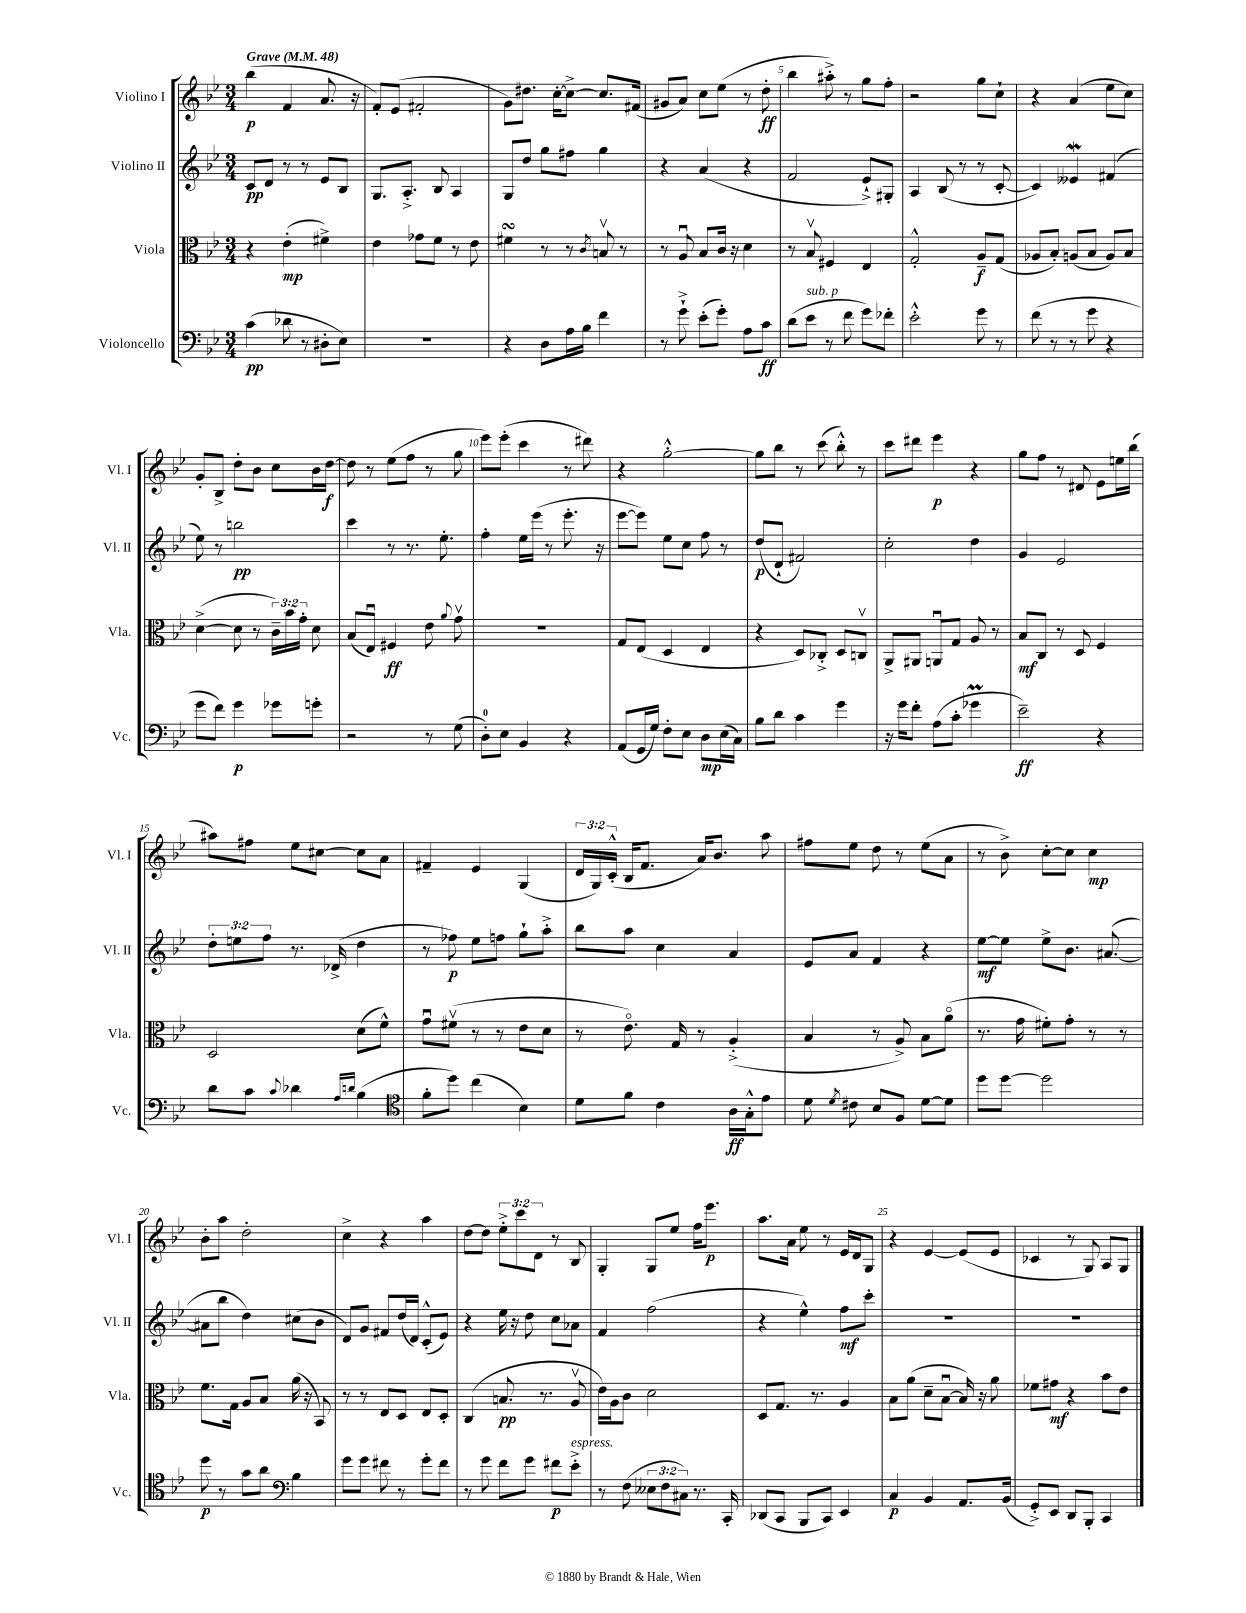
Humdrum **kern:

**kern	**kern	**kern	**kern
*staff4	*staff3	*staff2	*staff1
*clefF4	*clefC3	*clefG2	*clefG2
*k[b-e-]	*k[b-e-]	*k[b-e-]	*k[b-e-]
*M3/4	*M3/4	*M3/4	*M3/4
*MM48	*MM48	*MM48	*MM48
(4c\	4r	8c/L	(4bb-\
.	.	8d/J	.
8d-\	(4e-'\	8r	4f/
8r	.	8r	.
8D#'\L	4f#^\)	8e-/L	8.a/
8E-\J)	.	8B-/J	.
.	.	.	16r
=	=	=	=
2.r	4e-\	8.G/L	8f'/L)
.	.	.	(8e-/J
.	.	8.A'^/J	.
.	8g-\L	.	2f#'/
.	8f\J	8B-/	.
.	8r	4A/	.
.	8e-\	.	.
=	=	=	=
4r	4f#\	8G/L	8g\L)
.	.	8dd/J	8.dd#\J
8D\L	8r	8gg\L	.
.	.	.	[16cc'\LK
16A\L	8r	8ff#\J	8cc^\_J
16B-\JJ	.	.	.
.	8qc/	.	.
4f\	8Bv/	4gg\	8.cc/]L
.	8r	.	.
.	.	.	(16f#/Jk
=	=	=	=
8r	8r	4r	8g#/L
8g`^\	8Au/	.	8a/J)
(8e-'\L	8B-/L	(4a/	8cc\L
8g'\J)	16c/Jk	.	(8ee-\J
.	16r	.	.
8A\L	4d\	4r	8r
8c\J	.	.	8dd'\
=	=	=	=
(8d\L	8r	2f/	4bb-\
8e-\J	8B-v/	.	.
8r	4F#/	.	8aa#'^\)
8f\	.	.	8r
8g\L)	4E-/	8e-`^/L)	8gg\L
8f-'\J	.	8G#'/J	8ff'\J
=	=	=	=
2e-'^^\	2G'^^/	4A/	2r
.	.	(8B-/	.
.	.	8r	.
8g\	8A~/L	8r	8gg\L
8r	(8G/J	[8c'/	8cc`\J
=	=	=	=
(8f\	8A-/L	4c/])	4r
8r	8B-'/J)	.	.
8r	(8A/L	4e--/	(4a/
8g\	8B-/J	.	.
4r	8A/L)	(4f#/	8ee-\L
.	8B-/J	.	8cc\J)
=	=	=	=
8g\L	([4d^\	8ee-\)	8g'/L
8f\J)	.	8r	8B-^/J
4g\	8d\]	2bb\	8dd'\L
.	8r	.	8b-\J
8g-\L	24c~\LL)	.	8cc\L
.	24b-\	.	.
.	24g'\JJ	.	.
8g'\J	8d\	.	16b-\L
.	.	.	[16dd\JJ
=	=	=	=
2r	(8B-/L	4ccc\	8dd\]
.	8E-u/J)	.	8r
.	4F#/	8r	(8ee-\L
.	.	8.r	8ff\J
8r	8e-\	.	8r
.	.	8.ee-'\	.
.	8qqa/	.	.
(8G\	8gv\	.	8gg\
=	=	=	=
8D'\L)	2.r	4ff'\	8eee-\L)
8E-\J	.	.	(8eee-'\J
4BB-/	.	16ee-\LL	4ccc\
.	.	(16eee-\JJ	.
.	.	8r	.
4r	.	8.eee-'\	8r
.	.	.	8ddd#\)
.	.	16r	.
=	=	=	=
(8AA/L	8G/L	[8eee-\L	4r
16GG/L	(8E-/J	8eee-\]J)	.
16G/JJ)	.	.	.
8F'\L	4D/	8ee-\L	[2gg'^^\
8E-\J	.	8cc\J	.
8D\L	4E-/	8ff\	.
(16E-\L	.	8r	.
16C\JJ)	.	.	.
=	=	=	=
8B-\L	4r	(8dd/L	8gg\]L
8d\J	.	8d`/J	8bb-\J
4c\	8D/L)	2f#/)	8r
.	8C-'^/J	.	(8ccc\
4g\	8D/L	.	8bb-'^^\)
.	8Cv/J	.	8r
=	=	=	=
16r	8AA^/L	2cc'\	8ccc\L
16g\LK	.	.	.
8f'\J	8AA#/J	.	8ddd#\J
(8A\L	8AAu/L	.	4eee-\
8c'\J	8G/J	.	.
4g-\	8A/	4dd\	4r
.	8r	.	.
=	=	=	=
2e-~\)	8B-/L	4g/	8gg\L
.	8C/J	.	8ff\J
.	8r	2e-/	8r
.	8D/	.	8d#/
4r	4F/	.	8e-\L
.	.	.	16ee\L
.	.	.	(16bb-\JJ
=	=	=	=
8d\L	2D/	12dd'\L	8aa#\L)
.	.	12ee\	.
8c\J	.	.	8ff#\J
.	.	12ff\J	.
8qqc/	.	.	.
4d-\	.	8.r	8ee-\L
.	.	.	[8cc#\J
.	.	(16d-^/	.
16qqA/LL	.	.	.
16qqd/JJ	.	.	.
(4B-\	(8d\L	4dd\	8cc#\]L
.	8f^^\J)	.	8a\J
=	=	=	=
*clefC4	*	*	*
8f'\L	8gu\L	8r	4f#~/
8dd\J)	(8f#v\J	8ff-\)	.
(4cc\	8r	8ee-\L	4e-/
.	8r	8ff\J	.
4B-\)	8e-\L	8gg`\L	(4G/
.	8d\J	8aa'^\J	.
=	=	=	=
8d\L	8r	8bb-\L	24d/LL
.	.	.	24G/)
.	.	.	(24c'^^/JJ
8f\J	8.e-o\)	8aa\J	16B-/LK
.	.	.	8.f/J
4c\	.	4cc\	.
.	16G/	.	.
.	8r	.	16a/LK)
.	.	.	8.b-/J
16A\LL	(4A'^/	4a/	.
16G'^^\J	.	.	.
8e-\J	.	.	8aa\
=	=	=	=
8d\	4B-/	8e-/L	8ff#\L
8qd/	.	.	.
8c#\	.	8a/J	8ee-\J
8B-/L	8r	4f/	8dd\
8F/J	8A^/)	.	8r
[8d\L	8B-\L	4r	(8ee-\L
8d\]J	(8ao\J	.	8a\J
=	=	=	=
8dd\L	8.r	[8ee-\L	8r
[8dd\J	.	8ee-\]J	8b-^\)
.	16g\	.	.
2dd\]	8f#'\L)	8ee-^\L	[8cc'\L
.	8g'\J	8.b-\J	8cc\]J
.	8r	.	4cc\
.	.	([8.a#/	.
.	8r	.	.
=	=	=	=
8dd\	8.f\L	8a#\]L	8b-'\L
8r	.	8bb-\J	8aa\J
.	16G\Jk	.	.
8g\L	8A/L	4dd\)	2dd'\
8a\J	8B-/J	.	.
*clefF4	*	*	*
4B-\	(16a\	(8cc#\L	.
.	16r	.	.
.	8BB-/)	8b-\J	.
=	=	=	=
8g\L	8r	8d/L)	4cc^\
8g\J	8r	8g/J	.
8f#\	8E-/L	8f#/L	4r
8r	8D/J	(16dd/L	.
.	.	16d/JJ)	.
8g'\L	8E-/L	(8c'^^/L	4aa\
8f#\J	8D'/J	8e-/J)	.
=	=	=	=
8r	(4C/	4r	[8dd\L
8g\	.	.	8dd\]J
8f\L	8.B/	16ee-\	12ee-'^\L
.	.	16r	.
.	.	.	12ccc\
8g\J	.	8dd\	.
.	.	.	12d\J
.	8.r	.	.
8f#\L	.	8cc\L	8r
8e-'^\J	8Av/	8a-\J	8B-/
=	=	=	=
8r	16e-\LL)	4f/	4G'/
.	16A\J	.	.
(8F\	8c\J	.	.
12E--\L	2d\	(2ff\	8G/L
12F\	.	.	.
.	.	.	8ee-/J
12C#\J)	.	.	.
8.r	.	.	16ff\LK
.	.	.	8.eee-\J
16CC'/	.	.	.
=	=	=	=
(8DD-/L	8D/L	4r	8.aa\L
8CC/J	8.G/J	.	.
.	.	.	16a\Jk
8BBB-/L	.	4ee-^^\)	8ee-\
.	8.r	.	.
8CC/J)	.	.	8r
4EE-/	4A/	8ff\L	16e-/LL
.	.	.	16d/J
.	.	8ccc'\J	8G/J
=	=	=	=
4C/	8B-\L	2.r	4r
.	(8a\J	.	.
4BB-/	8d~\L	.	[4e-/
.	[8B-u\J	.	.
8.AA/L	16B-/])	.	(8e-/]L
.	16r	.	.
.	8a\	.	8e-/J
(16BB-/Jk	.	.	.
=	=	=	=
8GG'^/L)	8f-\L	2.r	4c-/
8EE-/J	8g#\J	.	.
8DD/L	4r	.	8r
8BBB-'/J	.	.	8G/)
4CC/	8b-\L	.	8A/L
.	8e-\J	.	8G/J
==	==	==	==
*-	*-	*-	*-
